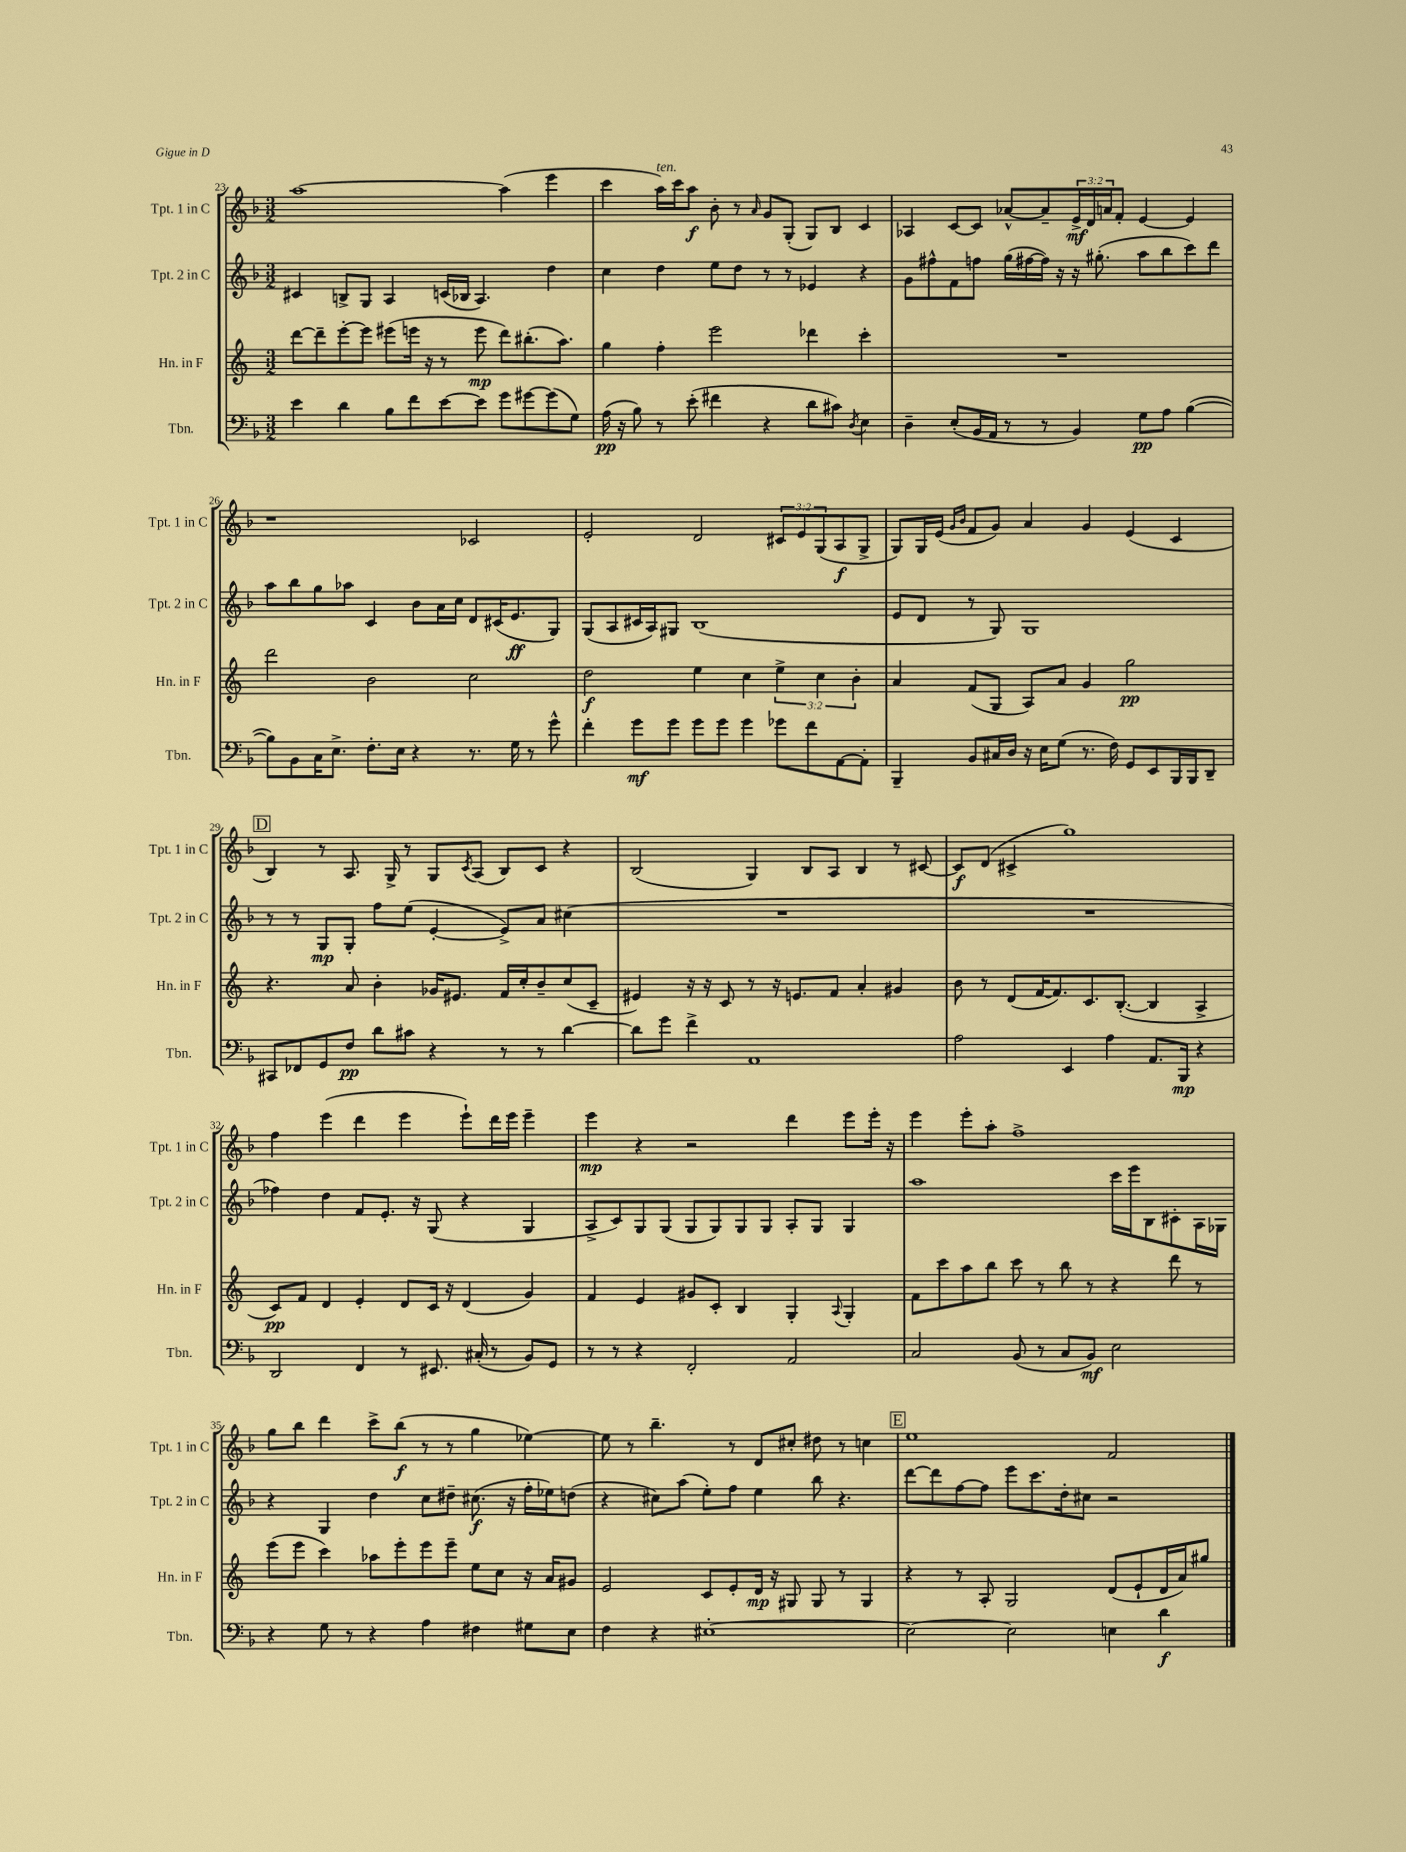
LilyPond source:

<<
\new StaffGroup <<
\new Staff = "s0" \with { instrumentName = "Tpt. 1 in C" shortInstrumentName = "Tpt. 1 in C" } {
    \clef treble \key f \major \numericTimeSignature \time 3/2 \override Staff.TupletNumber.text = #tuplet-number::calc-fraction-text
    a''1~ a''4( e'''4 |
    c'''4 a''16^\markup { \italic "ten." }) c'''16 a''8\f bes'8-. r8 \grace { a'16 } g'8 g8-.( g8) bes8 c'4 |
    aes4 c'8~ c'8 aes'8~-^ aes'8-- \tuplet 3/2 { e'16->\mf d'16 a'16 } f'8-. e'4~ e'4 |
    r1 ces'2 |
    e'2-. d'2 \tuplet 3/2 { cis'8 e'8 g8( } a8\f g8-> |
    g8) g16 e'16( \grace { g'16 bes'16 } f'8 g'8) a'4 g'4 e'4( c'4 |
    \mark \markup { \box "D" } bes4) r8 a8. g16-> r8 g8 \acciaccatura { c'8 } a8( bes8) c'8 r4 |
    bes2( g4) bes8 a8 bes4 r8 cis'8~ |
    cis'8\f d'8( cis'4-> g''1) |
    f''4 e'''4( d'''4 e'''4 e'''8-!) d'''16 e'''16 e'''4-- |
    e'''4\mp r4 r2 d'''4 e'''8 e'''16-. r16 |
    e'''4 e'''8-. a''8-. f''1-> |
    g''8 bes''8 d'''4 c'''8-> bes''8\f( r8 r8 g''4 ees''4~) |
    ees''8 r8 bes''4.-- r8 d'8 cis''8-. dis''8 r8 c''4 |
    \mark \markup { \box "E" } e''1 f'2 \bar "|." |
}
\new Staff = "s1" \with { instrumentName = "Tpt. 2 in C" shortInstrumentName = "Tpt. 2 in C" } {
    \clef treble \key f \major \numericTimeSignature \time 3/2
    cis'4 b8-> g8 a4 c'16( bes16 a4.) d''4 |
    c''4 d''4 e''8 d''8 r8 r8 ees'4 r4 |
    g'8 fis''8-^ f'8 f''8 g''16( fis''16~ fis''16) r16 r16 gis''8.-.( a''8 bes''8 c'''8) d'''8 |
    a''8 bes''8 g''8 aes''8 c'4 bes'8 a'16 c''16 d'8 cis'16( e'8.\ff g8) |
    g8( a8 cis'16 a16) gis8 bes1( |
    e'8 d'8 r8 g8) g1 |
    \mark \markup { \box "D" } r8 r8 g8\mp g8-. f''8 e''8( e'4~-. e'8->) a'8 cis''4( |
    R1. |
    R1. |
    fes''4) d''4 f'8 e'8.-. r16 g8( r4 g4 |
    a8-> c'8) g8 g8( g8 g8) g8 g8 a8-. g8 g4 |
    a''1 c'''16 e'''16 bes8 cis'8-. a16 ges16 |
    r4 g4 d''4 c''8 dis''8-- cis''8.\f( r16 f''16-. ees''16) d''8( |
    r4 cis''8) a''8( e''8-.) f''8 e''4 bes''8 r4. |
    \mark \markup { \box "E" } d'''8~ d'''8 f''8~ f''8 e'''8 c'''8. d''16-. cis''8 r2 \bar "|." |
}
\new Staff = "s2" \with { instrumentName = "Hn. in F" shortInstrumentName = "Hn. in F" } {
    \clef treble \key c \major \numericTimeSignature \time 3/2 \override Staff.TupletNumber.text = #tuplet-number::calc-fraction-text
    d'''8~ d'''8-- e'''8~-. e'''8 eis'''8( e'''16 r16 r8 e'''8\mp d'''8) bis''8.-.( a''8.) |
    g''4 f''4-. e'''2 des'''4 c'''4-. |
    R1. |
    d'''2 b'2 c''2 |
    d''2\f e''4 c''4 \tuplet 3/2 { e''4-> c''4 b'4-. } |
    a'4 f'8( g8 a8) a'8 g'4 g''2\pp |
    \mark \markup { \box "D" } r4. a'8 b'4-. ges'16 eis'8. f'16 c''16-. b'8-- c''8( c'8-- |
    eis'4) r16 r16 c'8 r8 r16 e'8. f'8 a'4-. gis'4 |
    b'8 r8 d'8( f'16~ f'8.) c'8. b8.~-.( b4 a4-> |
    c'8\pp) f'8 d'4 e'4-. d'8 c'16 r16 d'4( g'4) |
    f'4 e'4 gis'8 c'8-. b4 g4-. \appoggiatura { a8 } g4-. |
    f'8 c'''8 a''8 b''8 c'''8 r8 b''8 r8 r4 d'''8 r8 |
    e'''8( e'''8 c'''4) aes''8 e'''8-. e'''8 e'''8-- e''8 c''8 r16 a'16 gis'8 |
    e'2 c'8 e'8-. d'16\mp r16 gis8 gis8 r8 gis4 |
    \mark \markup { \box "E" } r4 r8 a8-. g2 d'8( e'8-! d'16 a'16) gis''8 \bar "|." |
}
\new Staff = "s3" \with { instrumentName = "Tbn." shortInstrumentName = "Tbn." } {
    \clef bass \key f \major \numericTimeSignature \time 3/2
    e'4 d'4 bes8 f'8 e'8~ e'8 g'8 gis'8~ gis'8( g8) |
    a16\pp( r16 bes8) r8 e'8-.( fis'4 r4 d'8 cis'8) \acciaccatura { d8 } e4 |
    d4-- e8-.( bes,16 a,16 r8 r8 bes,4) g8\pp a8 bes4~( |
    bes8) bes,8 c16 e8.-> f8.-. e16 r4 r8. g16 r8 g'8-^ |
    f'4-. g'8\mf g'8 g'8 g'8 g'4 ges'8 f'8 a,8~ a,8-. |
    bes,,4-- bes,8 cis16 d16 r16 e16 g8( r8. f16) g,8 e,8 bes,,16 bes,,16 d,8-- |
    \mark \markup { \box "D" } cis,8 fes,8 g,8 f8\pp d'8 cis'8 r4 r8 r8 d'4~ |
    d'8 g'8 f'4-> a,1 |
    a2 e,4 a4 a,8. bes,,16\mp r4 |
    d,2 f,4 r8 eis,8. cis16-.( r8 bes,8) g,8 |
    r8 r8 r4 f,2-. a,2 |
    c2 bes,8( r8 c8 bes,8\mf) e2 |
    r4 g8 r8 r4 a4 fis4 gis8 e8 |
    f4 r4 eis1~-. |
    \mark \markup { \box "E" } eis2~ eis2 e4 d'4\f \bar "|." |
}
>>
>>
\layout { \context { \Score currentBarNumber = #23 } }
